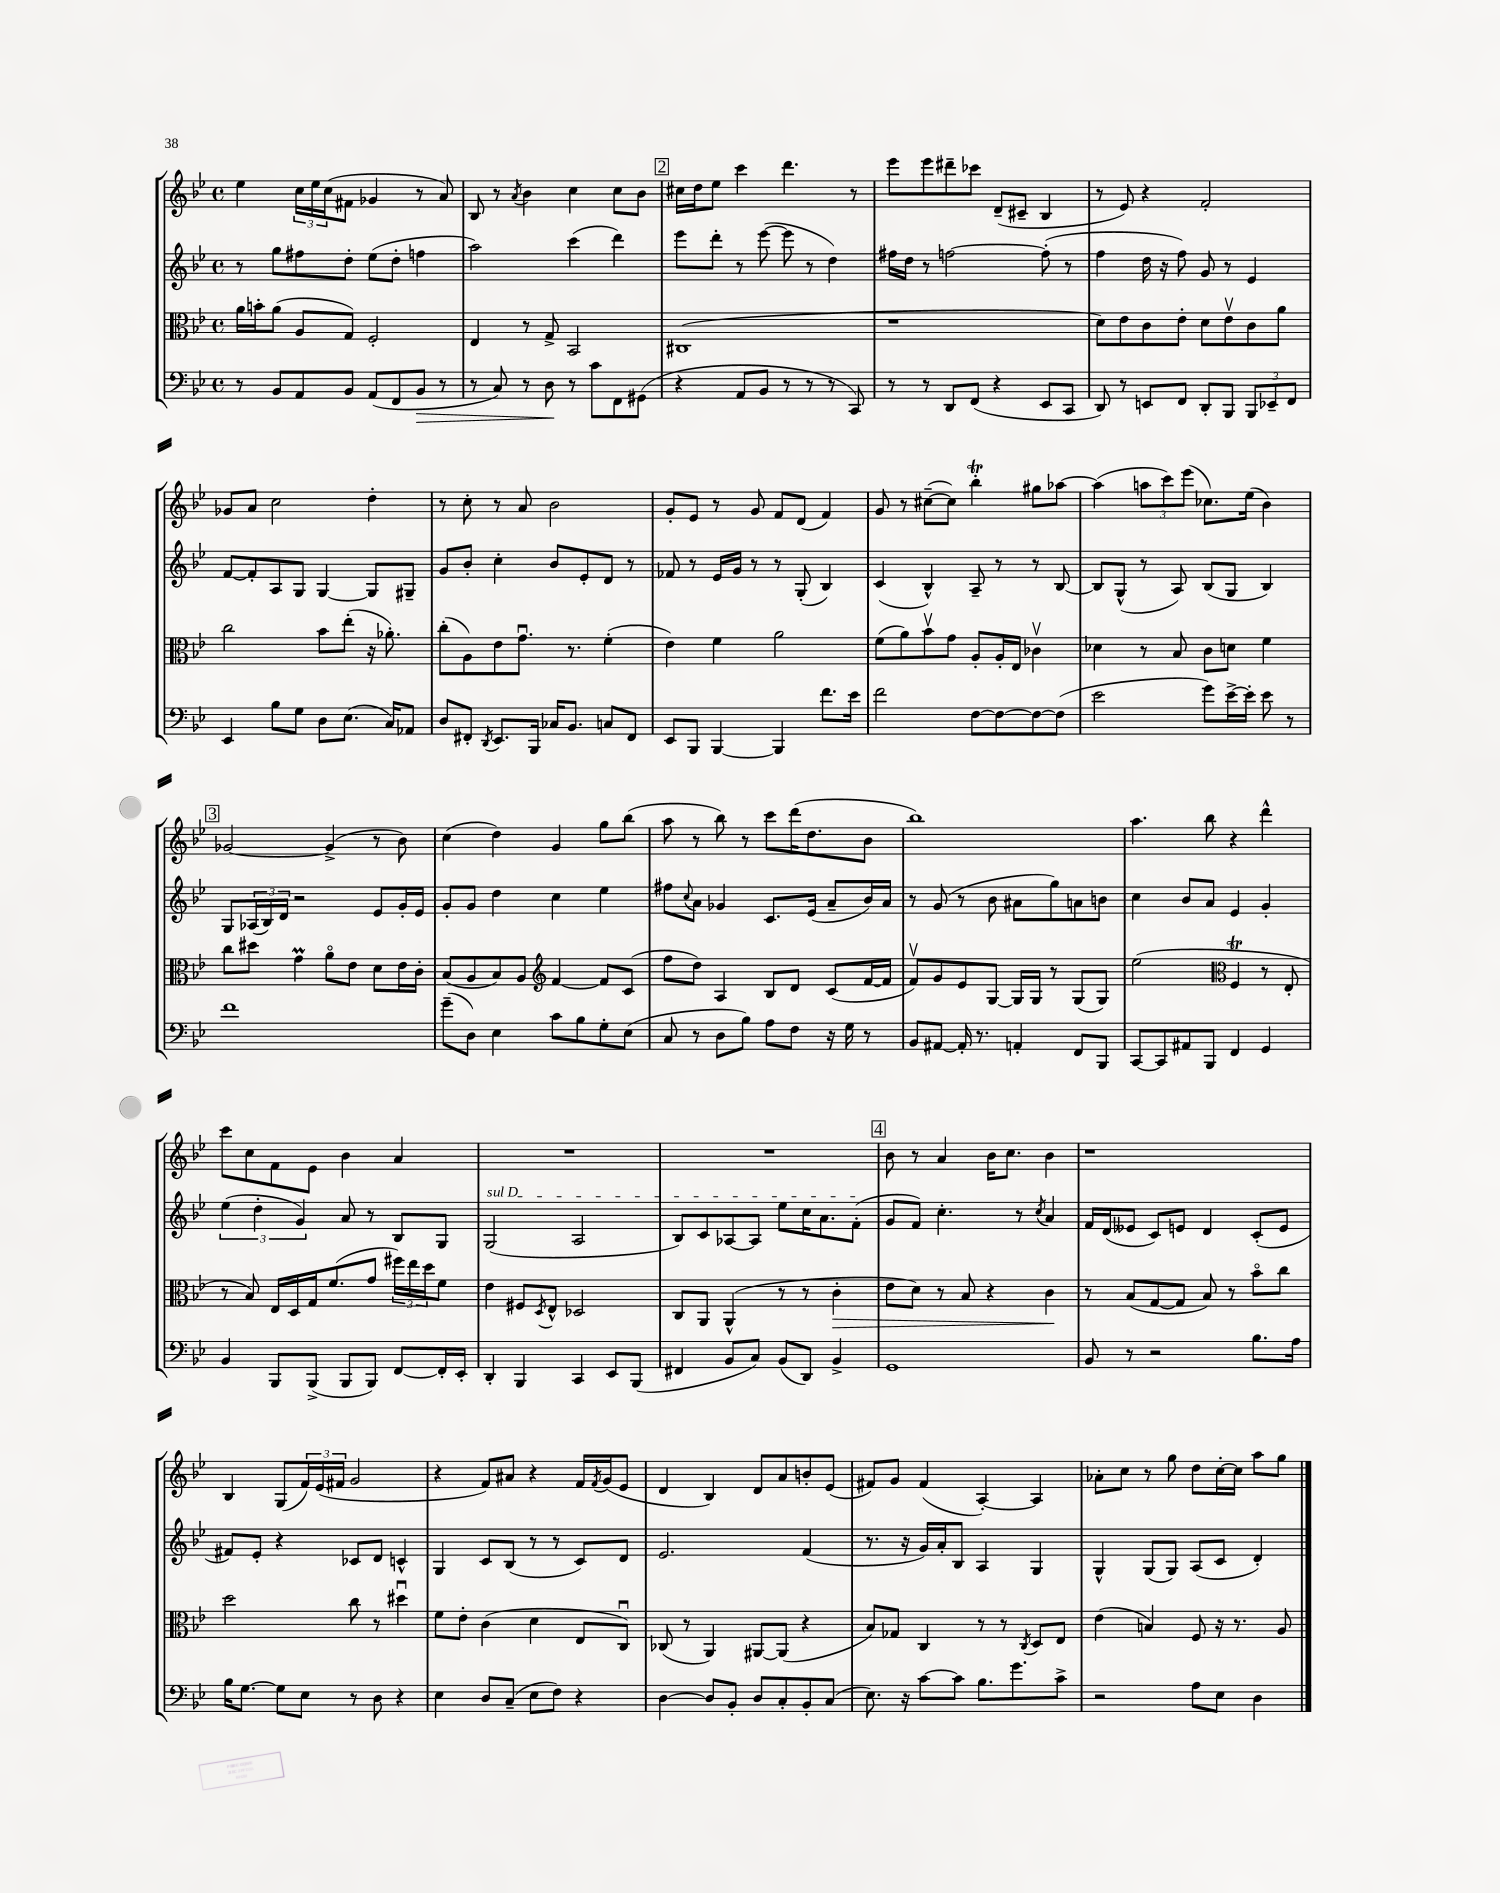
<<
\new StaffGroup <<
\new Staff = "s0" {
    \clef treble \key bes \major \defaultTimeSignature \time 4/4
    ees''4 \tuplet 3/2 { c''16 ees''16 c''16( } fis'8 ges'4 r8 a'8) |
    bes8 r8 \acciaccatura { a'8 } bes'4 c''4 c''8 bes'8 |
    \mark \markup { \box "2" } cis''16 d''16 ees''8 c'''4 d'''4. r8 |
    ees'''8 ees'''8 dis'''8-- ces'''8 d'8--( cis'8-- bes4 |
    r8 ees'8) r4 f'2-. |
    ges'8 a'8 c''2 d''4-. |
    r8 c''8-. r8 a'8 bes'2 |
    g'8-. ees'8 r8 g'8 f'8 d'8( f'4) |
    g'8 r8 cis''8~--( cis''8) bes''4-.\trill gis''8 aes''8~ |
    aes''4( \tuplet 3/2 { a''8 c'''8) ees'''8( } ces''8.) ees''16( bes'4) |
    \mark \markup { \box "3" } ges'2~ ges'4->( r8 bes'8) |
    c''4( d''4) g'4 g''8 bes''8( |
    a''8 r8 bes''8) r8 c'''8 d'''16( d''8. bes'8 |
    bes''1) |
    a''4. bes''8 r4 d'''4-^ |
    c'''8 c''8 f'8 ees'8 bes'4 a'4 |
    R1 |
    R1 |
    \mark \markup { \box "4" } bes'8 r8 a'4 bes'16 c''8. bes'4 |
    r1 |
    bes4 g8( \tuplet 3/2 { f'16) ees'16( fis'16 } g'2 |
    r4 f'8) ais'8 r4 f'16 \acciaccatura { f'8 } g'16( ees'8 |
    d'4 bes4) d'8 a'8 b'8-. ees'8( |
    fis'8) g'8 fis'4( a4~-.) a4 |
    aes'8-. c''8 r8 g''8 d''8 c''16~-. c''16 a''8 g''8 \bar "|." |
}
\new Staff = "s1" {
    \clef treble \key bes \major \defaultTimeSignature \time 4/4
    r8 g''8 fis''8 d''8-. ees''8( d''8-. f''4 |
    a''2) c'''4( d'''4) |
    \mark \markup { \box "2" } ees'''8 d'''8-. r8 ees'''8~( ees'''8 r8 d''4) |
    fis''16 d''16 r8 f''2~ f''8-.( r8 |
    f''4 d''16 r16 f''8) g'8 r8 ees'4 |
    f'8~ f'8-. a8 g8 g4~ g8 gis8-- |
    g'8 bes'8-. c''4-. bes'8 ees'8-. d'8 r8 |
    fes'8 r8 ees'16 g'16 r8 r8 g8-.( bes4) |
    c'4( bes4-^) a8-- r8 r8 bes8~ |
    bes8 g8-^( r8 a8) bes8( g8 bes4) |
    \mark \markup { \box "3" } g8 \tuplet 3/2 { aes16( bes16) d'16 } r2 ees'8 g'16-. ees'16 |
    g'8-. g'8 d''4 c''4 ees''4 |
    fis''8 \appoggiatura { c''8 } a'8 ges'4 c'8. ees'16( a'8-- bes'16) a'16 |
    r8 g'8( r8 bes'8 ais'8 g''8) a'8 b'8 |
    c''4 bes'8 a'8 ees'4 g'4-. |
    \tuplet 3/2 { ees''4( d''4-. g'4) } a'8 r8 bes8 g8 |
    \once \override TextSpanner.bound-details.left.text = \markup { \italic "sul D" } g2\startTextSpan( a2 |
    bes8) c'8 aes8~ aes8 ees''8 c''16 a'8. f'8-.\stopTextSpan( |
    \mark \markup { \box "4" } g'8 f'8) c''4.-. r8 \acciaccatura { c''8 } a'4 |
    f'16 d'16( eeses'8 c'8) e'8 d'4 c'8-.( e'8 |
    fis'8) ees'8-. r4 ces'8 d'8 c'4-^ |
    g4 c'8 bes8( r8 r8 c'8) d'8 |
    ees'2. f'4( |
    r8. r16 g'16) a'16-. bes8 a4 g4 |
    g4-^ g8( g8) a8( c'8 d'4-.) \bar "|." |
}
\new Staff = "s2" {
    \clef alto \key bes \major \defaultTimeSignature \time 4/4
    a'16 b'16-. a'8( a8 g8) f2-. |
    ees4 r8 g8-> bes,2 |
    \mark \markup { \box "2" } cis1( |
    r1 |
    d'8) ees'8 c'8 ees'8-. d'8 ees'8\upbow c'8 a'8 |
    c''2 bes'8 ees''8-.( r16 aes'8.-.) |
    c''8-.( a8) ees'8 g'8.\downbow r8. f'4-.( |
    ees'4) f'4 a'2 |
    f'8( a'8) bes'8\upbow g'8 a8-. a16-. ees16 ces'4\upbow |
    des'4 r8 bes8 c'8 d'8 f'4 |
    \mark \markup { \box "3" } c''8 dis''8 g'4\prall a'8\flageolet ees'8 d'8 ees'16 c'16-. |
    bes8( a8 bes8) a8 \clef treble f'4~ f'8 c'8( |
    f''8 d''8) a4 bes8 d'8 c'8( f'16~ f'16 |
    f'8\upbow) g'8 ees'8 g8~ g16 g16 r8 g8( g8) |
    ees''2( \clef alto f4\trill r8 ees8-. |
    r8 bes8) ees16 d16 g16 f'8.( g'8 \tuplet 3/2 { fis''16) ees''16 d''16 } f'8 |
    ees'4 fis8 \acciaccatura { d8 } ees8-^ des2 |
    c8 a,8 a,4-^( r8 r8 c'4-.\> |
    \mark \markup { \box "4" } ees'8 d'8) r8 bes8 r4 c'4\! |
    r8 bes8( g8~ g8 bes8) r8 bes'8\flageolet c''8 |
    d''2 c''8 r8 dis''4\downbow |
    f'8 ees'8-. c'4( d'4 ees8 c8\downbow) |
    ces8( r8 a,4) ais,8~ ais,8( r4 |
    bes8) ges8 c4 r8 r8 \acciaccatura { c8 } d8 ees8 |
    ees'4( b4) f8 r16 r8. a8 \bar "|." |
}
\new Staff = "s3" {
    \clef bass \key bes \major \defaultTimeSignature \time 4/4
    r8 bes,8 a,8 bes,8 a,8( f,8 bes,8\> r8 |
    r8 c8) r8 d8\! r8 c'8 f,8 gis,8( |
    \mark \markup { \box "2" } r4 a,8 bes,8 r8 r8 r8 c,8) |
    r8 r8 d,8 f,8( r4 ees,8 c,8 |
    d,8) r8 e,8 f,8 d,8-. bes,,8 \tuplet 3/2 { bes,,8 ees,8-- f,8 } |
    ees,4 bes8 g8 d8 ees8.( c16) aes,8 |
    d8 fis,8-. \acciaccatura { d,8 } ees,8. bes,,16 ces16 bes,8. c8 fis,8 |
    ees,8 bes,,8 bes,,4~ bes,,4 f'8. ees'16 |
    f'2 f8~ f8~ f8~ f8( |
    ees'2 g'8) ees'16~-> ees'16-. ees'8 r8 |
    \mark \markup { \box "3" } f'1 |
    g'8--( d8) ees4 c'8 bes8 g8-. ees8( |
    c8 r8 d8 bes8) a8 f8 r16 g16 r8 |
    bes,8 ais,8~ ais,16-. r8. a,4-. f,8 bes,,8 |
    c,8~ c,8 ais,8 bes,,8 f,4 g,4 |
    bes,4 bes,,8 bes,,8->( bes,,8 bes,,8) f,8~ f,16-. ees,16-. |
    d,4-. bes,,4 c,4 ees,8 bes,,8( |
    fis,4 bes,8 c8) bes,8( d,8) bes,4-> |
    \mark \markup { \box "4" } g,1 |
    bes,8 r8 r2 bes8. a16 |
    bes16 g8.~ g8 ees8 r8 d8 r4 |
    ees4 d8 c8--( ees8 f8) r4 |
    d4~ d8 bes,8-. d8 c8-. bes,8-. c8( |
    ees8.) r16 c'8~ c'8 bes8. g'8. c'8-> |
    r2 a8 ees8 d4 \bar "|." |
}
>>
>>
\layout { \context { \Score \remove "Bar_number_engraver" } }
